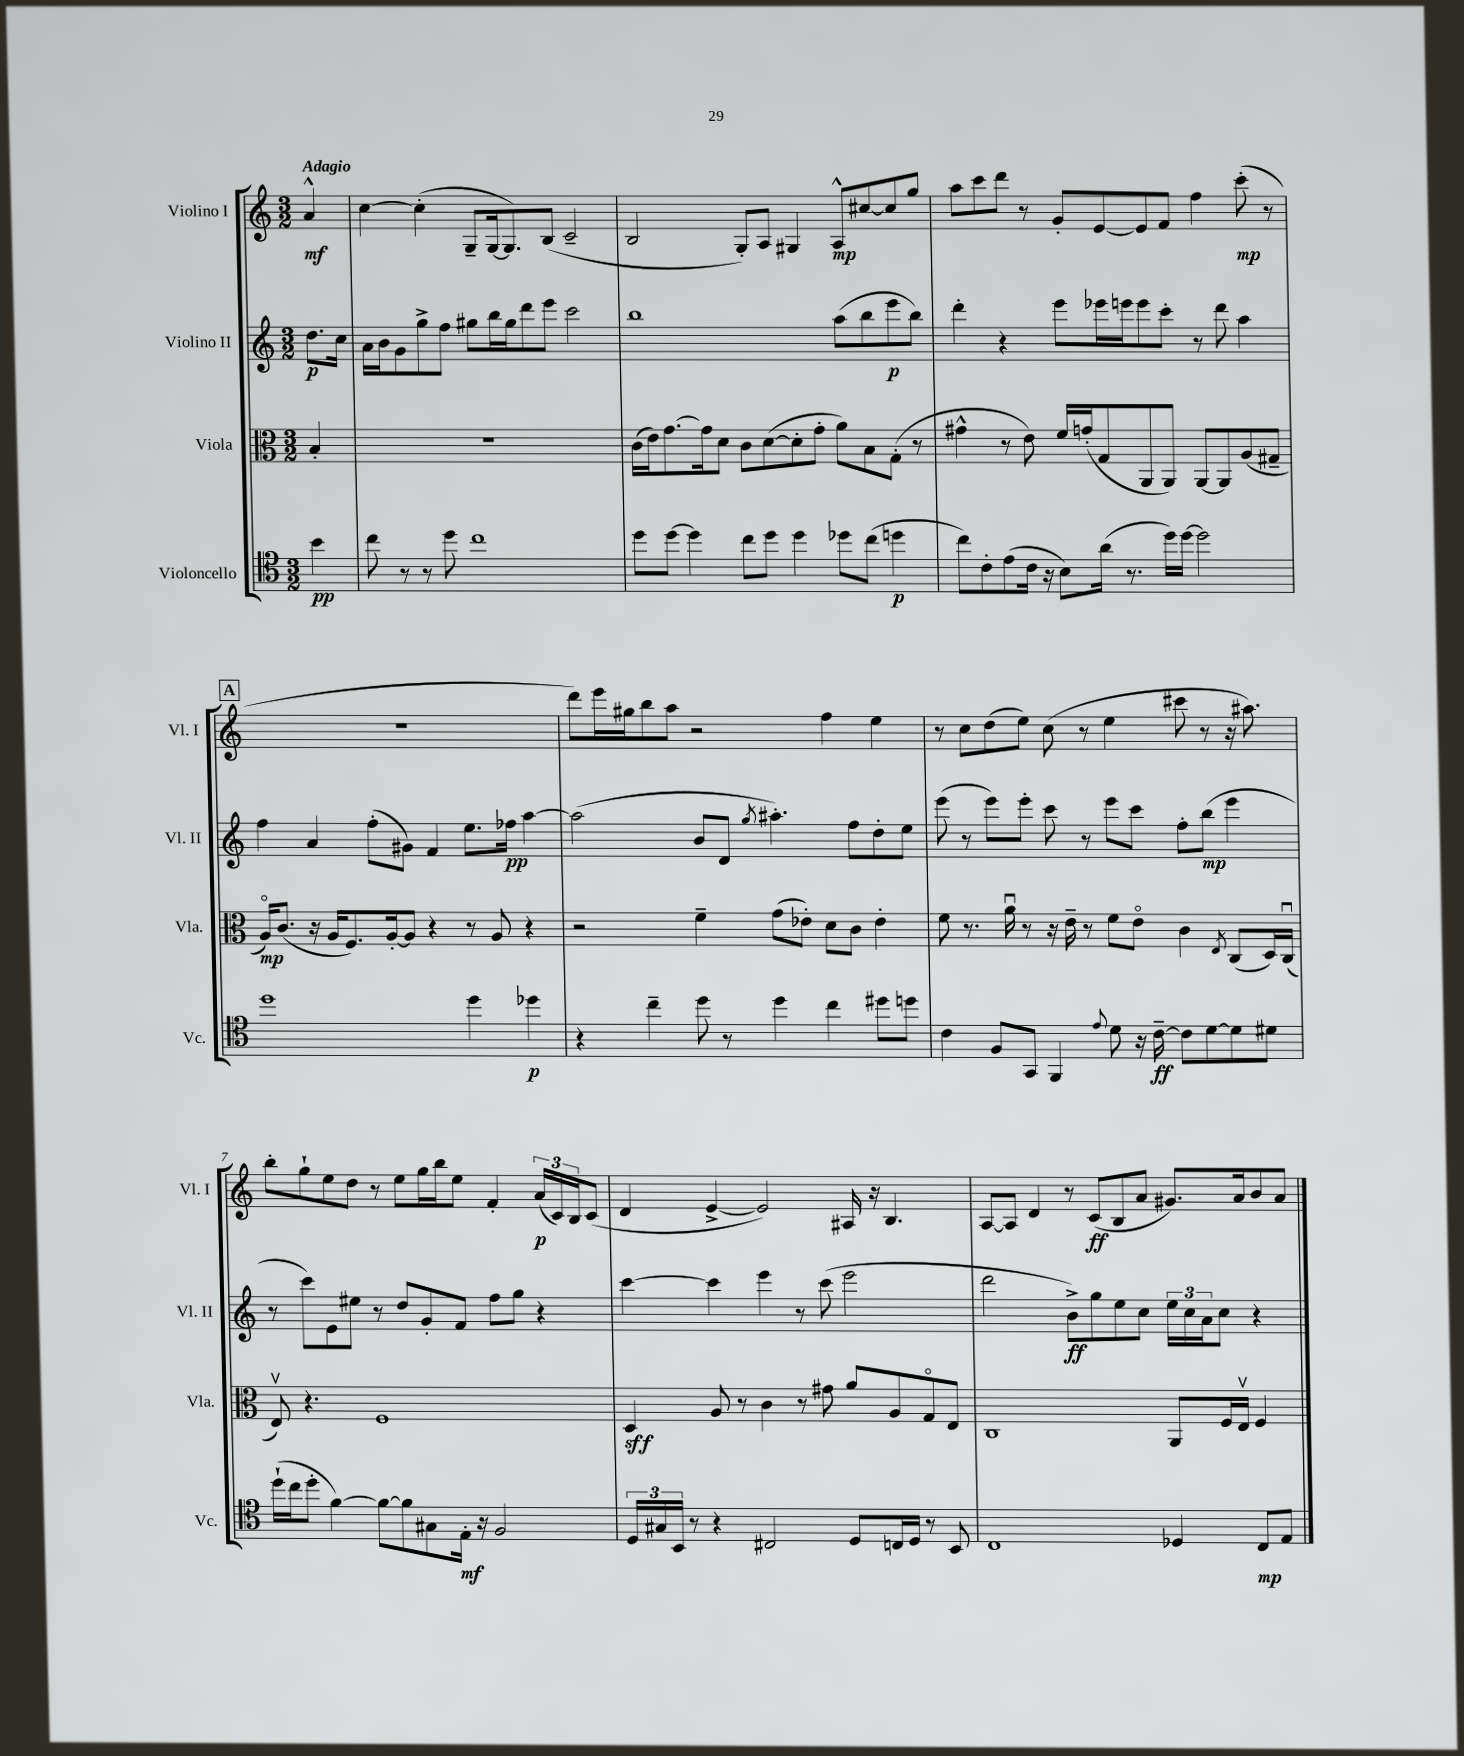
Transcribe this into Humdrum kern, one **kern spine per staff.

**kern	**kern	**kern	**kern
*staff4	*staff3	*staff2	*staff1
*clefC4	*clefC3	*clefG2	*clefG2
*k[]	*k[]	*k[]	*k[]
*M3/2	*M3/2	*M3/2	*M3/2
4b	4B'	8.dd	4a^^
.	.	16cc	.
=	=	=	=
8cc	1.r	16a	[4cc
.	.	16b	.
8r	.	8g	.
8r	.	8gg^	(4cc']
8dd	.	8ff	.
1cc	.	8gg#	8G~
.	.	16bb	[16G
.	.	16gg#	8.G])
.	.	8ddd	.
.	.	8eee	(8B
.	.	2ccc	2c~
=	=	=	=
8dd	(16c	1bb	2B
.	16e)	.	.
[8dd	[8.g	.	.
4dd]	.	.	.
.	16g]	.	.
.	8d	.	.
8cc	8c	.	8G')
8dd	([8d	.	8A
4dd	8d']	.	4G#
.	8g'	.	.
8dd-	8a)	(8aa	8A^^
(8cc	8B	8bb	[8cc#
4dd	(8G'	8eee	8cc#]
.	8r	8bb)	8gg
=	=	=	=
8cc)	4g#^^	4ddd'	8aa
8c'	.	.	8ccc
(8e	8r	4r	8ddd
16c	8e)	.	8r
16r	.	.	.
8B)	16f	8eee	8g'
.	(16g'	.	.
(16a	8G	16eee-	[8e
8.r	.	16eee	.
.	8AA	8eee	8e]
16dd)	8AA)	8ccc'	8f
[16dd	.	.	.
2dd]	[8AA	8r	4ff
.	8AA]	8ddd	.
.	(8A	4aa	(8ccc'
.	8G#~	.	8r
=	=	=	=
1dd	16Ao)	4ff	1.r
.	(8.c	.	.
.	16r	4a	.
.	16A	.	.
.	8.F)	.	.
.	.	(8ff'	.
.	[16A'	.	.
.	8A]	8g#)	.
.	4r	4f	.
4dd	8r	8.ee	.
.	8A	.	.
.	.	16ff-	.
4dd-	4r	[4aa	.
=	=	=	=
4r	2r	(2aa]	8ddd)
.	.	.	16eee
.	.	.	16gg#
4cc~	.	.	8bb
.	.	.	8aa
8dd	4f~	8b	2r
8r	.	8d	.
.	.	8qgg	.
4dd	(8g	4.aa#')	.
.	8e-')	.	.
4cc	8d	.	4ff
.	8c	8ff	.
8dd#	4e-'	8dd'	4ee
8dd	.	8ee	.
=	=	=	=
4c	8f	(8eee	8r
.	8.r	8r	8cc
8F	.	8eee)	(8dd
.	16au	.	.
8GG	8r	8eee'	8ee)
4FF	16r	8ccc	(8cc
.	16e~	.	.
.	8r	8r	8r
8qqe	.	.	.
8d	8f	8eee	4ee
16r	8eo	8ccc	.
[16c~	.	.	.
8c]	4c	8ff'	8ccc#
[8d	.	(8bb	8r
.	8qE	.	.
8d]	(8C	4eee	16r
.	.	.	8.aa#)
8d#	16D)	.	.
.	(16Cu	.	.
=	=	=	=
(16dd`	8Ev)	8r	8bb'
16cc	.	.	.
8dd'	4.r	8ccc)	8gg`
[4f)	.	8e	8ee
.	.	8ee#	8dd
8f_	1F	8r	8r
8f]	.	8dd	8ee
8G#	.	8g'	16gg
.	.	.	16bb
16E'	.	8f	8ee
16r	.	.	.
2F	.	8ff	4f'
.	.	8gg	.
.	.	4r	(24a
.	.	.	24c)
.	.	.	24B
.	.	.	(8c
=	=	=	=
24D	4D	[4ccc	4d
24G#	.	.	.
24BB	.	.	.
8r	.	.	.
4r	8A	4ccc]	[4e^
.	8r	.	.
2C#	4c	4eee	2e])
.	8r	8r	.
.	8g#	(8ccc	.
8D	8a	2eee	16A#
.	.	.	16r
16C	8A	.	4.B
16D	.	.	.
8r	8Go	.	.
8BB	8E	.	.
=	=	=	=
1C	1C	2ddd	[8A
.	.	.	8A]
.	.	.	4d
.	.	8b^)	8r
.	.	8gg	(8c
.	.	8ee	8B
.	.	8cc	8a
4D-	8AA	24ee	8.g#)
.	.	24cc	.
.	.	24a	.
.	16F	8cc	.
.	16Ev	.	16a
8C	4F	4r	8b
8E	.	.	8a
==	==	==	==
*-	*-	*-	*-
